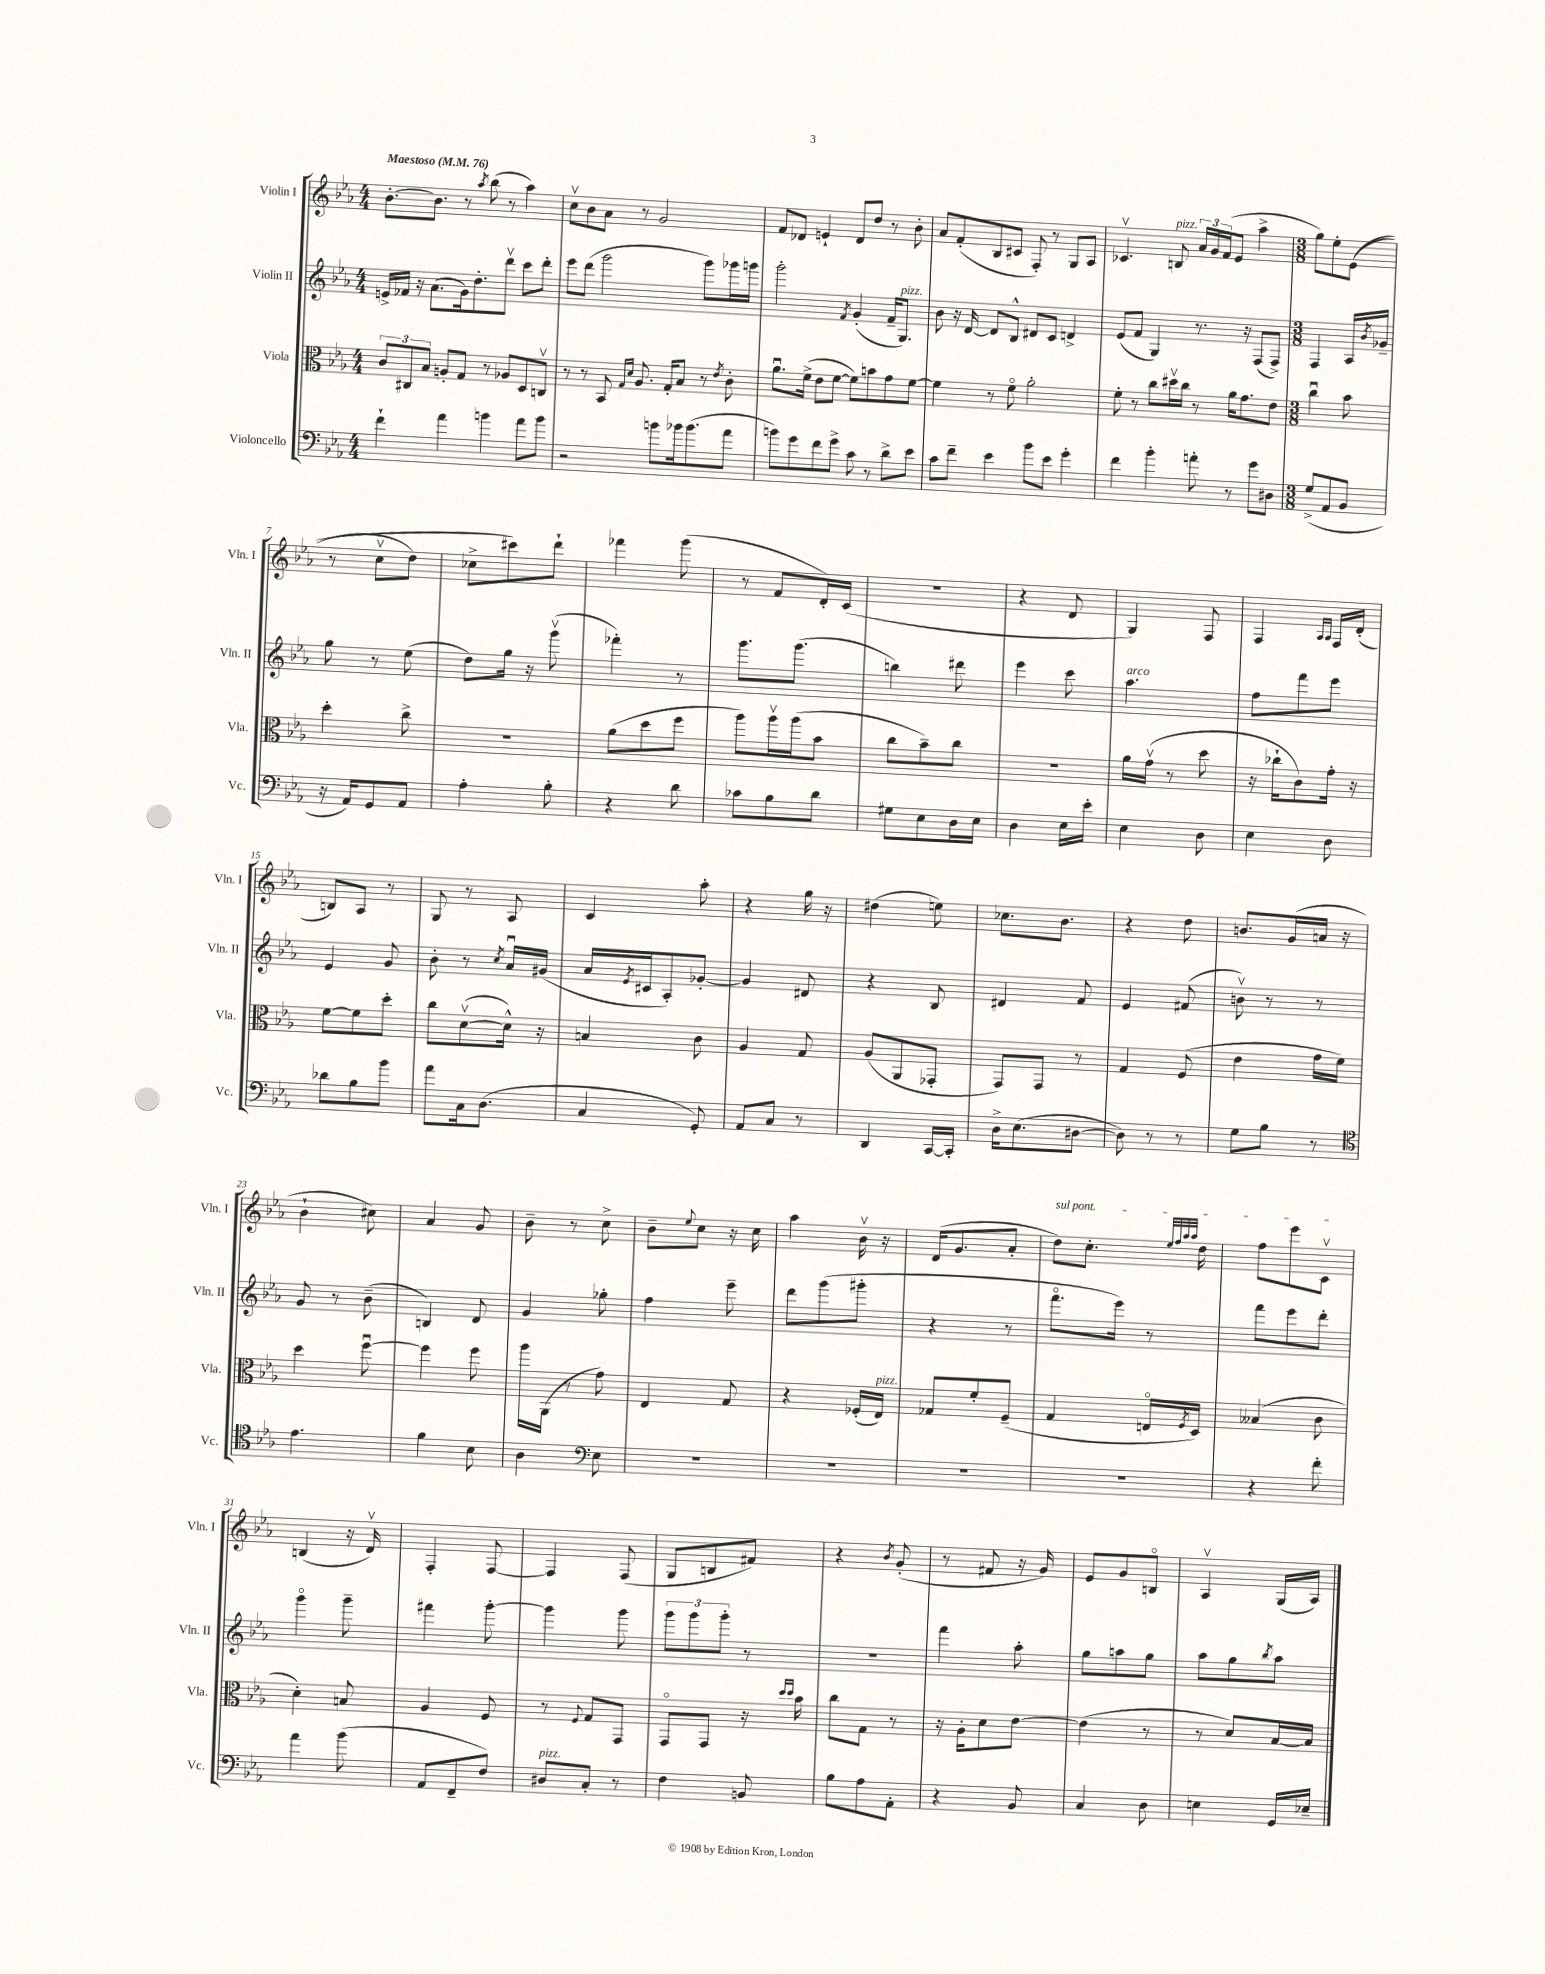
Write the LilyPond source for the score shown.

<<
\new StaffGroup <<
\new Staff = "s0" \with { instrumentName = "Violin I" shortInstrumentName = "Vln. I" } {
    \clef treble \key ees \major \numericTimeSignature \time 4/4 \tempo "Maestoso" 4 = 76
    bes'8.~-. bes'8. r8 \acciaccatura { aes''8 } bes''8( r8 aes''4) |
    c''8\upbow bes'8 aes'8 r8 g'2 |
    f'8 des'8 e'4-! des'8 d''8 r8 bes'8-. |
    aes'8 f'8-.( bes8 cis'8 f8-.) r8 g8 aes8 |
    ces'4.\upbow b8^\markup { \italic "pizz." } \tuplet 3/2 { aes'16 g'16 f'16( } ees'8 aes''4-> |
    \numericTimeSignature \time 3/8 g''8) ees''8-. ees'8(\( |
    r8 c''8\upbow d''8) |
    ces''8-> cis'''8\) d'''8-! |
    fes'''4 g'''8( |
    r8 f'8 d'16-.) c'16( |
    R4. |
    r4 d'8 |
    g4) f8 |
    f4 \grace { aes16 aes16 } f16 d'16-.( |
    b8) aes8 r8 |
    g8 r8 aes8 |
    c'4 aes''8-. |
    r4 g''16 r16 |
    dis''4( e''8) |
    ces''8. bes'8. |
    r4 d''8 |
    b'8. g'16( a'16 r16 |
    bes'4-! cis''8) |
    aes'4 g'8 |
    bes'8-- r8 c''8-> |
    bes'8-- \appoggiatura { ees''8 } c''8 r16 c''16 |
    aes''4 bes'16\upbow r16 |
    d'16( g'8. aes'8-. |
    \once \override TextSpanner.bound-details.left.text = \markup { \italic "sul pont." } d''8\startTextSpan) c''8.-. \grace { ees''32 f''32 aes''32 aes''32 } d''16 |
    f''8 ees'''8 c'8\upbow\stopTextSpan |
    b4( r16 d'16\upbow) |
    f4-. f8~ |
    f4 f8( |
    g8 b8 fis'8) |
    r4 \acciaccatura { bes'8 } g'8-.( |
    r8 fis'8 r16 g'16) |
    ees'8 g'8 b8\flageolet |
    aes4\upbow g16( aes16) \bar "|." |
}
\new Staff = "s1" \with { instrumentName = "Violin II" shortInstrumentName = "Vln. II" } {
    \clef treble \key ees \major \numericTimeSignature \time 4/4
    e'16-> fes'16 r16 aes'8.( g'16) d''8.-. d'''8\upbow c'''8 d'''8-. |
    ees'''8 d'''8( g'''2 g'''8) ges'''16 g'''16 |
    g'''2-. \acciaccatura { f'8 } g'4-.( f'16-- g8.^\markup { \italic "pizz." }) |
    bes'8 r16 d'16~ d'8 bes8-^ dis'8 c'8 d'4-> |
    ees'8( f'8 g4) r8. r16 f8( f8->) |
    \numericTimeSignature \time 3/8 f4 aes16 \acciaccatura { bes'8 } ges'16-- |
    g''8 r8 ees''8( |
    d''8) g''16 r16 g'''8\upbow( |
    fes'''4-.) r8 |
    g'''8. g'''8.( |
    b''4) dis'''8 |
    ees'''4 c'''8 |
    aes''4.^\markup { \italic "arco" } |
    f''8 f'''8 ees'''8 |
    ees'4 g'8 |
    bes'8-. r8 \acciaccatura { c''8 } aes'16\downbow gis'16( |
    aes'16 \acciaccatura { ees'8 } cis'16 aes8-.) ges'8~-. |
    ges'4 dis'8 |
    r4 bes8 |
    dis'4 f'8 |
    ees'4 fis'8( |
    b'8\upbow) r8 r8 |
    g'8 r8 bes'8--( |
    b4) d'8 |
    g'4 ges''8-. |
    f''4 ees'''8-- |
    d'''8 g'''8( gis'''8-. |
    r4 r8 |
    f'''8.\flageolet ees'''16) r8 |
    f'''8 ees'''8 d'''8-. |
    g'''4\flageolet g'''8-- |
    fis'''4 g'''8~-. |
    g'''4 g'''8 |
    \tuplet 3/2 { g'''8 g'''8 g'''8-. } r8 |
    R4. |
    f'''4 aes''8-. |
    g''8 a''8 g''8 |
    aes''8 g''8 \acciaccatura { bes''8 } aes''8 \bar "|." |
}
\new Staff = "s2" \with { instrumentName = "Viola" shortInstrumentName = "Vla." } {
    \clef alto \key ees \major \numericTimeSignature \time 4/4
    \tuplet 3/2 { c'8 cis8 bes8 } a8-. g8 r8 aes8 d8 c8\upbow |
    r8 r8 bes,8 \grace { g16 d'16 } aes8. g16-. bes8 r8 \acciaccatura { ees'8 } c'8-. |
    aes'8.\downbow f'16->( ees'8 f'8~ f'8) b'8 g'8 f'8~ |
    f'4 r8 f'8\flageolet aes'2-. |
    f'8-. r8 c''8 dis''16\upbow c''16 r8 aes'16 g'8. ees'8 |
    \numericTimeSignature \time 3/8 c''4\downbow bes'8 |
    d''4-. c''8-> |
    R4. |
    aes'8( d''8 f''8 |
    aes''8) aes''16\upbow aes''16( bes'8 |
    c''8 bes'8--) c''8 |
    R4. |
    aes'16 g'16\upbow( r8 d''8 |
    r16 ces''16-! c'8) g'16-. r16 |
    f'8~ f'8 d''8-. |
    c''8 d'8~\upbow( d'16-^) r16 |
    b4 c'8 |
    aes4 g8 |
    aes8( aes,8 ges,8-. |
    g,8) g,8 r8 |
    g4 f8( |
    ees'4 g'16 f'16) |
    d''4 f''8~\downbow |
    f''4 f''8 |
    aes''16 aes,16( r8 g'8) |
    ees4 g8 |
    r4 fes16-.( ees16^\markup { \italic "pizz." }) |
    ges8 f'8-. f8--( |
    g4 e16\flageolet \acciaccatura { f8 } d16) |
    beses4( c'8 |
    d'4-.) b8 |
    aes4 f8 |
    r8 \appoggiatura { f8 } g8 g,8 |
    g,8\flageolet g,8 r16 \grace { d''16 d''16 } bes'16 |
    c''8 g8 r8 |
    r16 aes16-. d'8 ees'8~ |
    ees'4( r8 |
    r8 d'8) bes16~ bes16 \bar "|." |
}
\new Staff = "s3" \with { instrumentName = "Violoncello" shortInstrumentName = "Vc." } {
    \clef bass \key ees \major \numericTimeSignature \time 4/4
    f'4-! aes'4 b'4 aes'8 b'8 |
    r2 b'8 bes'16 bes'8.( aes'8 |
    b'8) g'8 f'8 g'8-> c'8 r8 d'8-> ees'8 |
    c'8 f'8-- ees'4 bes'8 ees'8 g'4-. |
    f'4 bes'4-. a'8-. r8 g'8 dis8 |
    \numericTimeSignature \time 3/8 g8->( aes,8 bes,8 |
    r16 aes,16) g,8 aes,8 |
    aes4-. bes8-. |
    r4 d'8 |
    ces'8 bes8 d'8 |
    gis8 ees8 d16 ees16 |
    d4 ees16 ees'16-. |
    ees4 d8 |
    ees4 d8 |
    des'8 bes8 bes'8 |
    aes'8 c16 d8.( |
    c4 g,8-.) |
    aes,8 c8 r8 |
    d,4 c,16~ c,16-. |
    d16-> ees8.( dis8~ |
    dis8) r8 r8 |
    g8 bes8 r8 |
    \clef tenor ees'4. |
    f'4 bes8 |
    aes4 \clef bass ees8 |
    R4. |
    R4. |
    R4. |
    R4. |
    r4 f'8-. |
    aes'4 bes'8( |
    aes,8 f,8-- f8) |
    dis8^\markup { \italic "pizz." } c8-. r8 |
    f4 b,8 |
    bes8 aes8 aes,8-. |
    r4 bes,8 |
    c4 d8 |
    e4 g,16 ees16-- \bar "|." |
}
>>
>>
